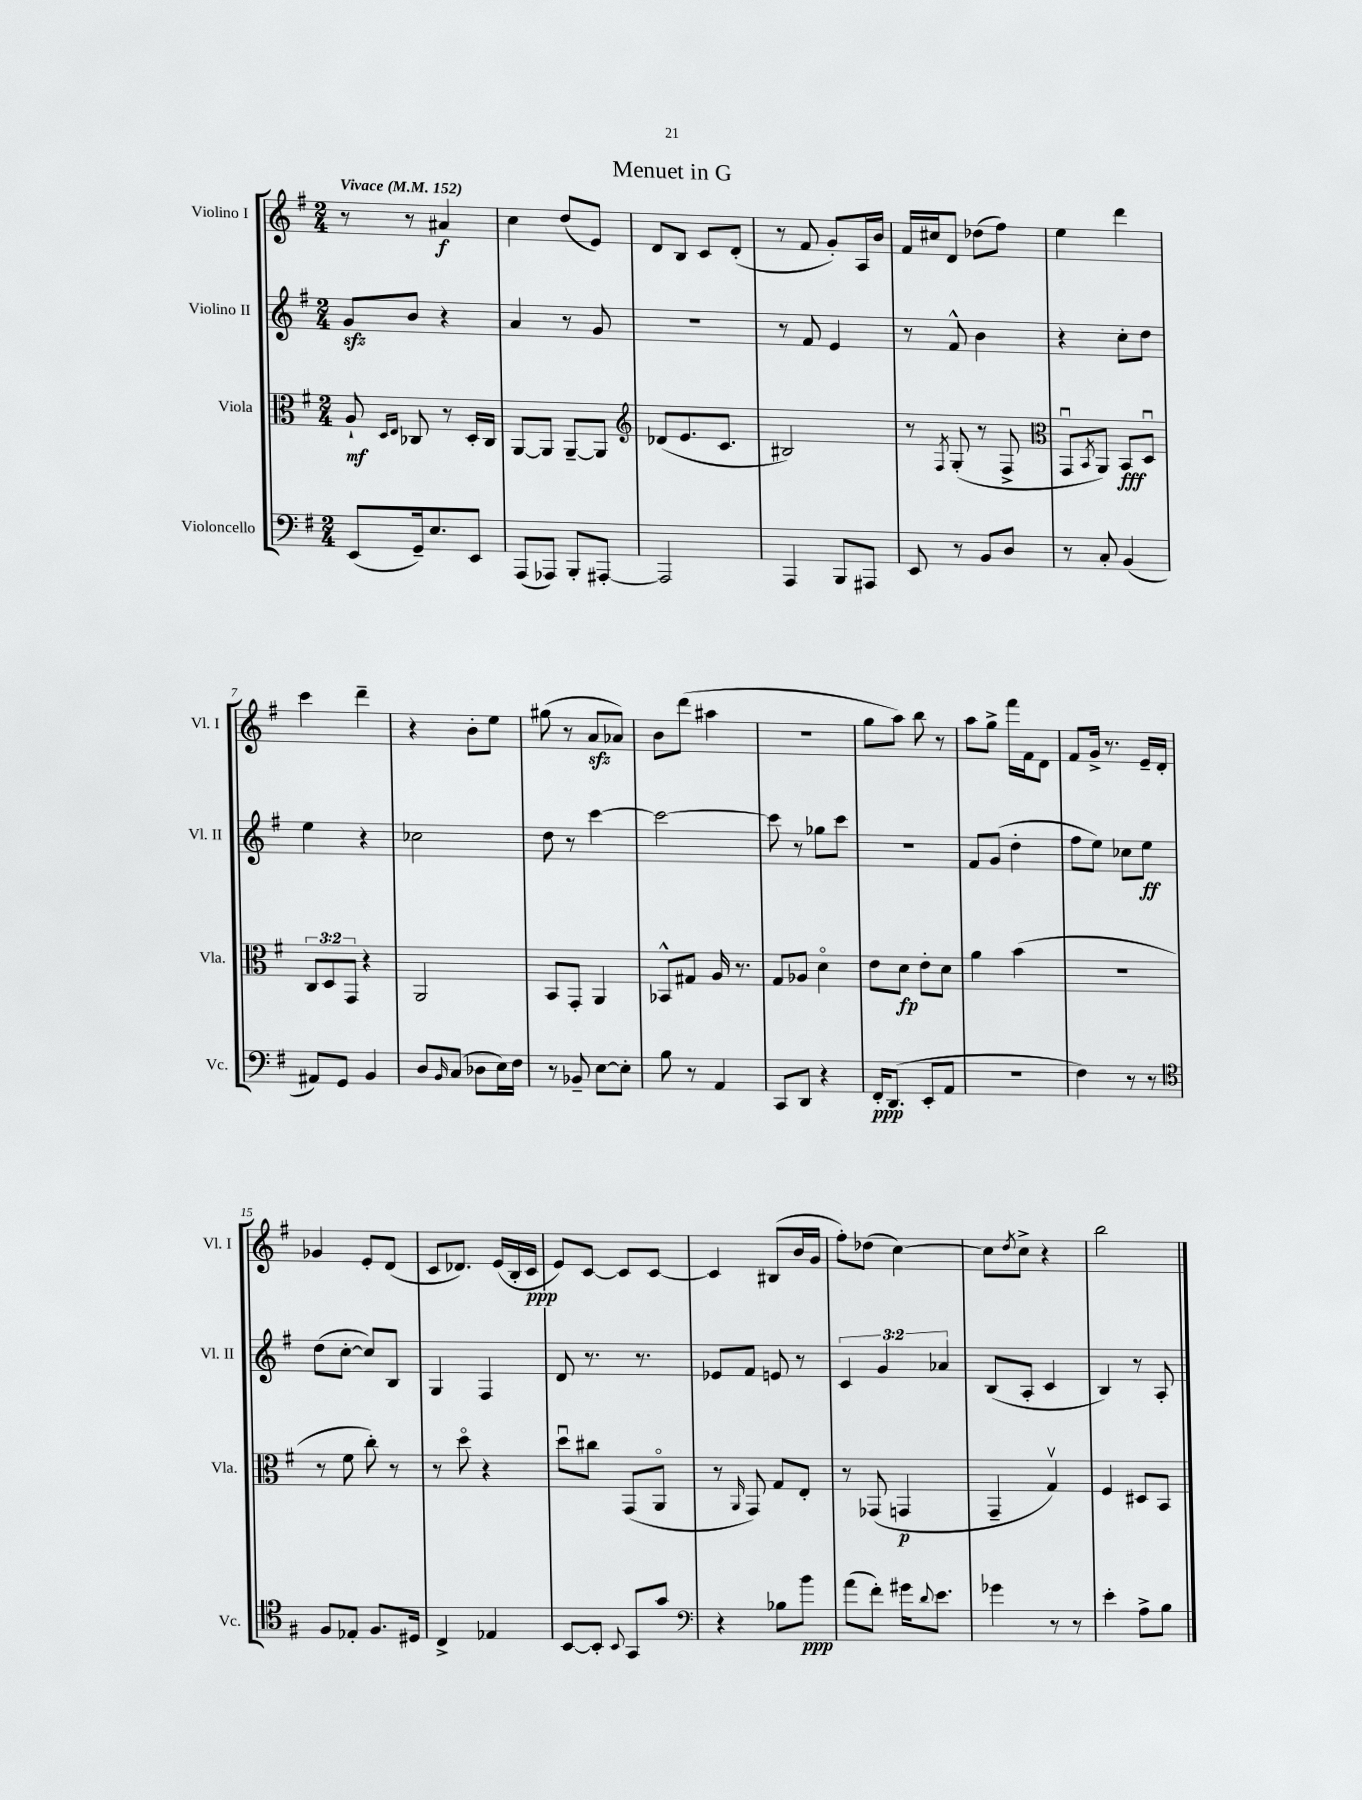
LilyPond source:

\header { title = "Menuet in G" }
<<
\new StaffGroup <<
\new Staff = "s0" \with { instrumentName = "Violino I" shortInstrumentName = "Vl. I" } {
    \clef treble \key g \major \numericTimeSignature \time 2/4 \tempo "Vivace" 4 = 152
    r8 r8 ais'4\f |
    c''4 d''8( e'8) |
    d'8 b8 c'8 d'8-.( |
    r8 fis'8 g'8-.) a16 b'16 |
    fis'16 cis''16 d'8 des''8( fis''8) |
    e''4 d'''4 |
    c'''4 d'''4-- |
    r4 b'8-. e''8 |
    gis''8( r8 a'8\sfz aes'8) |
    b'8 d'''8( ais''4 |
    r2 |
    g''8 a''8) b''8 r8 |
    a''8 g''8-> fis'''16 fis'16 d'8 |
    fis'8 g'16-> r8. e'16-- d'16-. |
    ges'4 e'8-. d'8( |
    c'8 des'8.) e'16( b16-. c'16\ppp |
    e'8) c'8~ c'8 c'8~ |
    c'4 bis8( b'16 g'16 |
    fis''8-.) des''8( c''4~) |
    c''8 \acciaccatura { d''8 } c''8-> r4 |
    b''2 \bar "|." |
}
\new Staff = "s1" \with { instrumentName = "Violino II" shortInstrumentName = "Vl. II" } {
    \clef treble \key g \major \numericTimeSignature \time 2/4 \override Staff.TupletNumber.text = #tuplet-number::calc-fraction-text
    g'8\sfz b'8 r4 |
    a'4 r8 g'8 |
    R2 |
    r8 fis'8 e'4 |
    r8 fis'8-^ b'4 |
    r4 c''8-. d''8 |
    e''4 r4 |
    ces''2 |
    d''8 r8 c'''4~ |
    c'''2~ |
    c'''8 r8 ges''8 c'''8 |
    R2 |
    fis'8 g'8( d''4-. |
    fis''8 e''8) ces''8 e''8\ff |
    d''8( c''8~-. c''8) b8 |
    g4 fis4 |
    d'8 r8. r8. |
    ees'8 fis'8 e'8 r8 |
    \tuplet 3/2 { c'4 g'4 aes'4 } |
    b8( a8-. c'4 |
    b4) r8 a8-. \bar "|." |
}
\new Staff = "s2" \with { instrumentName = "Viola" shortInstrumentName = "Vla." } {
    \clef alto \key g \major \numericTimeSignature \time 2/4 \override Staff.TupletNumber.text = #tuplet-number::calc-fraction-text
    a8-!\mf \grace { d16 e16 } ces8 r8 d16-. ces16 |
    a,8~ a,8 a,8~-- a,8 |
    \clef treble des'8( e'8. c'8. |
    bis2) |
    r8 \acciaccatura { fis8 } g8-.( r8 fis8-> |
    \clef alto g,8\downbow \acciaccatura { b,8 } a,8) b,8\fff d8\downbow |
    \tuplet 3/2 { c8 d8 g,8 } r4 |
    a,2 |
    b,8 g,8-. a,4 |
    bes,8-^ gis8 a16 r8. |
    g8 aes8 d'4\flageolet |
    e'8 d'8\fp e'8-. d'8 |
    a'4 b'4( |
    R2 |
    r8 fis'8 c''8-.) r8 |
    r8 d''8\flageolet r4 |
    d''8\downbow cis''8 g,8( a,8\flageolet |
    r8 \grace { a,16 } g,8) g8 e8-. |
    r8 ges,8( g,4\p |
    g,4-- g4\upbow) |
    fis4 dis8 b,8 \bar "|." |
}
\new Staff = "s3" \with { instrumentName = "Violoncello" shortInstrumentName = "Vc." } {
    \clef bass \key g \major \numericTimeSignature \time 2/4
    e,8( g,16--) e8. e,8 |
    a,,8( aes,,8) b,,8-. ais,,8~-. |
    ais,,2 |
    a,,4 b,,8 ais,,8 |
    e,8 r8 b,8 d8 |
    r8 c8-. b,4( |
    ais,8) g,8 b,4 |
    d8 \grace { b,16 } c8( des8 e16) fis16 |
    r8 bes,8-- e8~ e8-. |
    b8 r8 a,4 |
    c,8 d,8 r4 |
    fis,16-.\ppp d,8.( e,8-. a,8 |
    R2 |
    fis4) r8 r8 |
    \clef tenor fis8 ees8-. fis8. dis16 |
    c4-> ees4 |
    b,8~ b,8-. \appoggiatura { b,8 } g,8 g'8 |
    \clef bass r4 bes8 b'8\ppp |
    a'8( fis'8-.) gis'16 \appoggiatura { d'8 } e'8. |
    ges'4 r8 r8 |
    e'4-. a8-> b8 \bar "|." |
}
>>
>>
